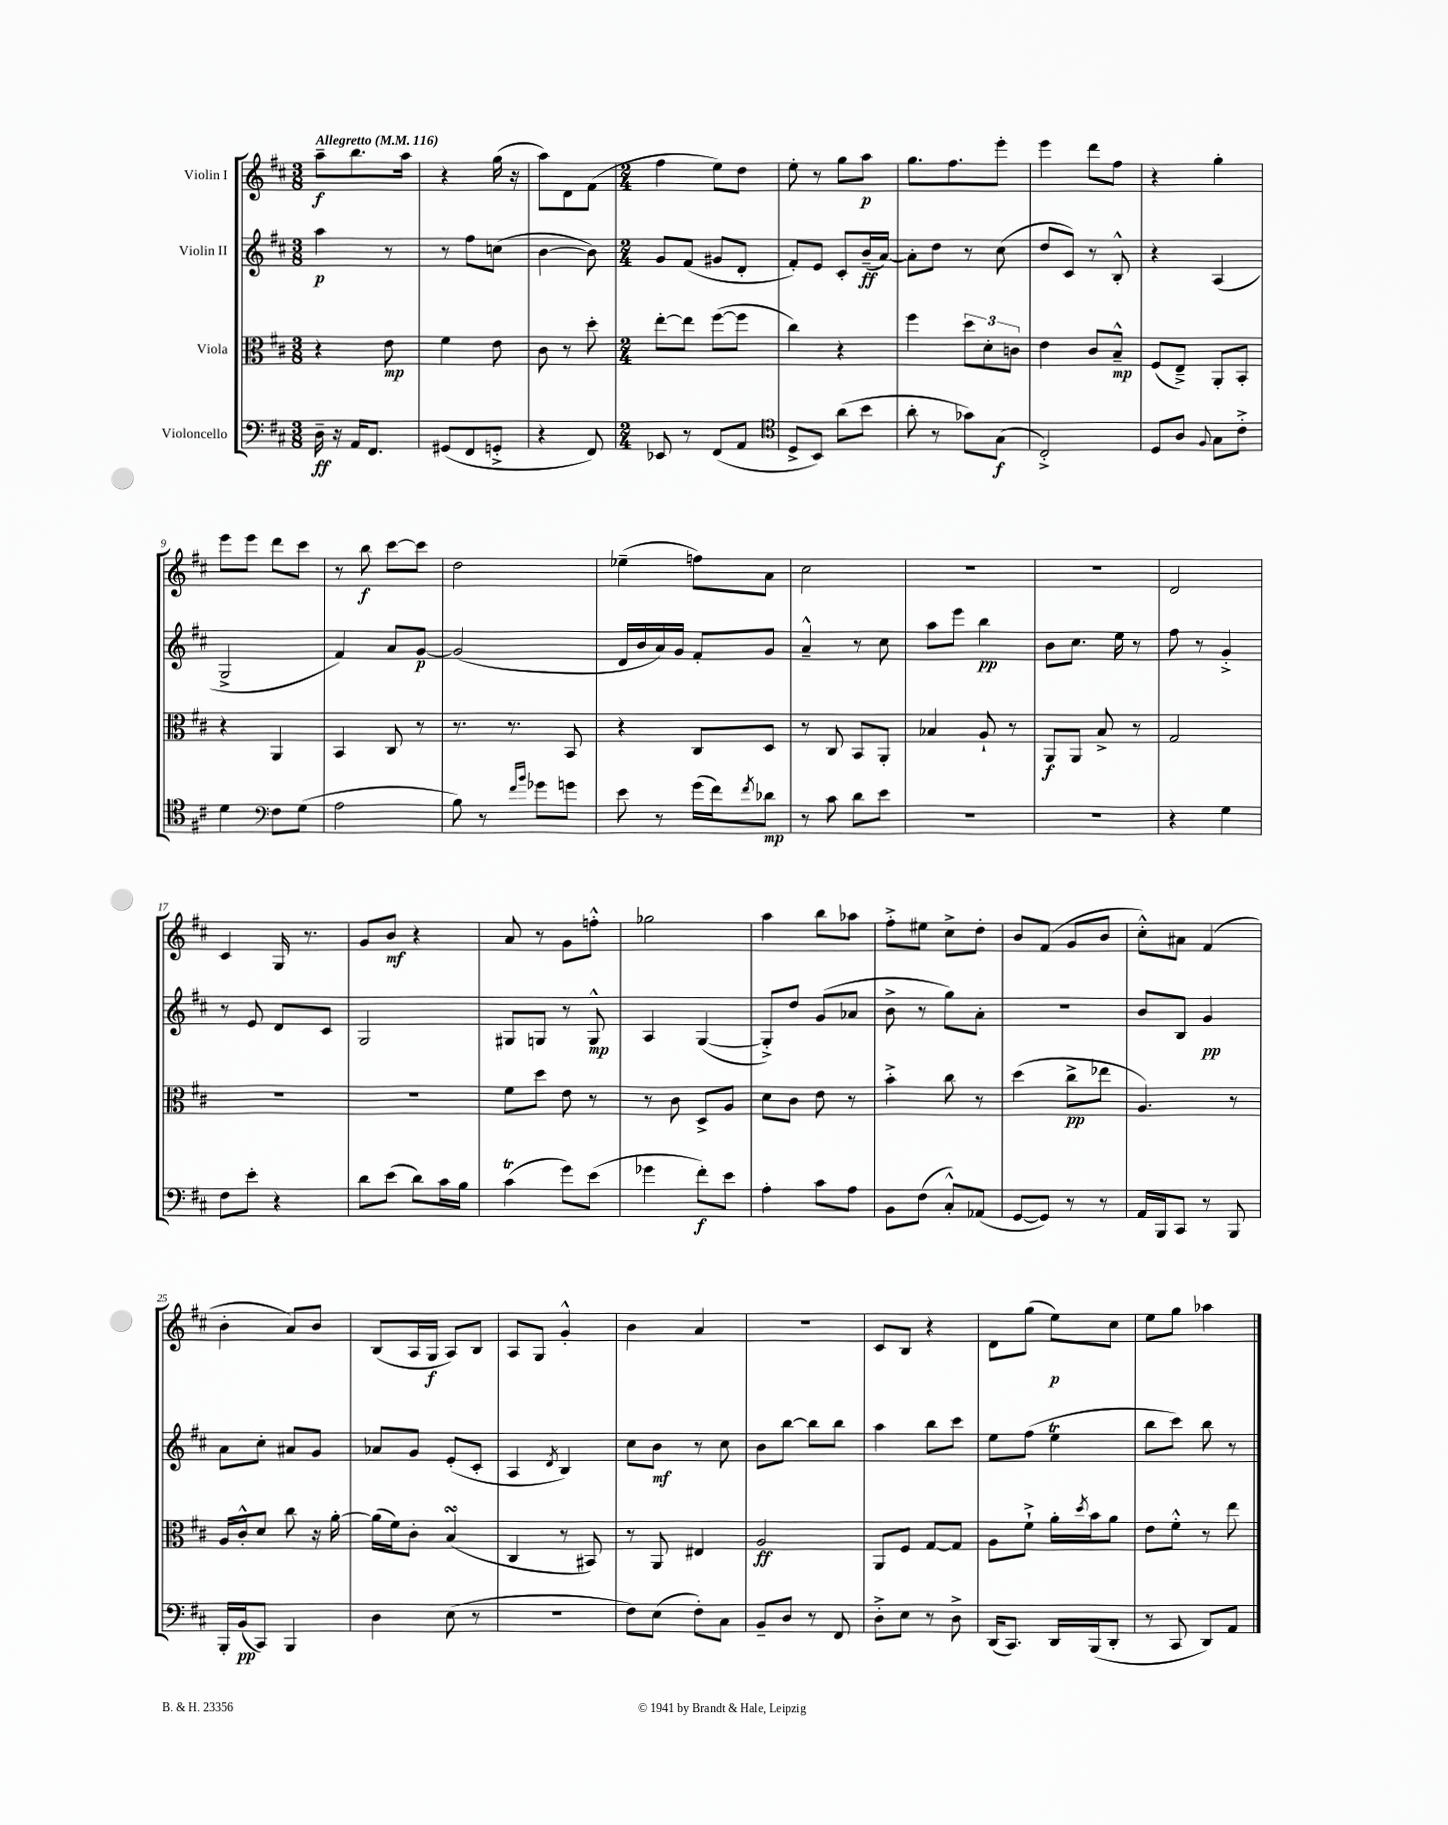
<<
\new StaffGroup <<
\new Staff = "s0" \with { instrumentName = "Violin I" } {
    \clef treble \key d \major \numericTimeSignature \time 3/8 \tempo "Allegretto" 4 = 116
    a''8--\f b''8. a''16 |
    r4 g''16( r16 |
    a''8) d'8 fis'8( |
    \numericTimeSignature \time 2/4 fis''4 e''8) d''8 |
    e''8-. r8 g''8 a''8\p |
    g''8. fis''8. e'''8-. |
    e'''4 d'''8 fis''8 |
    r4 g''4-. |
    e'''8 e'''8 d'''8 cis'''8 |
    r8 b''8\f cis'''8~ cis'''8 |
    d''2 |
    ees''4--( f''8) a'8 |
    cis''2 |
    R2 |
    R2 |
    d'2 |
    cis'4 g16 r8. |
    g'8 b'8\mf r4 |
    a'8 r8 g'8 f''8-.-^ |
    ges''2 |
    a''4 b''8 aes''8 |
    fis''8-.-> eis''8 cis''8-> d''8-. |
    b'8 fis'8( g'8 b'8 |
    cis''8-.-^) ais'8 fis'4( |
    b'4-. a'8) b'8 |
    b8( a16 g16\f a8) b8 |
    a8 g8 g'4-.-^ |
    b'4 a'4 |
    R2 |
    cis'8 b8 r4 |
    d'8 g''8( e''8\p) cis''8 |
    e''8 g''8 aes''4 \bar "|." |
}
\new Staff = "s1" \with { instrumentName = "Violin II" } {
    \clef treble \key d \major \numericTimeSignature \time 3/8
    a''4\p r8 |
    r8 fis''8 c''8( |
    b'4~ b'8) |
    \numericTimeSignature \time 2/4 g'8 fis'8( gis'8 d'8-. |
    fis'8-.) e'8 cis'8-. b'16--\ff( a'16~) |
    a'8-. d''8 r8 cis''8( |
    d''8 cis'8) r8 b8-.-^ |
    r4 a4( |
    g2-> |
    fis'4) a'8 g'8~\p |
    g'2( |
    d'16 b'16 a'16) g'16 fis'8-. g'8 |
    a'4---^ r8 cis''8 |
    a''8 e'''8 b''4\pp |
    b'8 cis''8. e''16 r8 |
    fis''8 r8 g'4-.-> |
    r8 e'8 d'8 cis'8 |
    g2 |
    gis8 g8 r8 g8-^\mp |
    a4 g4~( |
    g8-.->) d''8 g'8( aes'8 |
    b'8-> r8 g''8) a'8-. |
    r2 |
    b'8 b8 g'4\pp |
    a'8 cis''8-. ais'8 g'8 |
    aes'8 g'8 e'8-.( cis'8-. |
    a4 \acciaccatura { d'8 } b4) |
    cis''8 b'8\mf r8 cis''8 |
    b'8 b''8~ b''8 b''8 |
    a''4 b''8 cis'''8 |
    e''8 fis''8( e''4\trill |
    b''8 cis'''8) b''8 r8 \bar "|." |
}
\new Staff = "s2" \with { instrumentName = "Viola" } {
    \clef alto \key d \major \numericTimeSignature \time 3/8
    r4 e'8\mp |
    fis'4 e'8 |
    cis'8 r8 d''8-. |
    \numericTimeSignature \time 2/4 e''8~-. e''8 fis''8~( fis''8 |
    cis''4) r4 |
    fis''4 \tuplet 3/2 { d''8 d'8-. c'8 } |
    e'4 cis'8 b8---^\mp |
    fis8( e8--->) a,8-. b,8-. |
    r4 a,4 |
    b,4 cis8 r8 |
    r8. r8. b,8 |
    r4 cis8 d8 |
    r8 cis8 b,8 a,8-. |
    bes4 a8-! r8 |
    a,8\f a,8 b8-> r8 |
    g2 |
    R2 |
    R2 |
    fis'8 d''8 e'8 r8 |
    r8 cis'8 d8-> a8 |
    d'8 cis'8 e'8 r8 |
    b'4-.-> cis''8 r8 |
    d''4( cis''8->\pp ees''8 |
    a4.) r8 |
    a16 cis'16-.-^ d'8 cis''8 r16 a'16~-. |
    a'16( fis'16) cis'8-. b4\turn( |
    cis4 r8 bis,8) |
    r8 a,8 eis4 |
    a2\ff |
    a,8 fis8 g8~ g8 |
    a8 fis'8-!-> a'16-. \acciaccatura { d''8 } b'16 a'8 |
    e'8 fis'8-.-^ r8 e''8 \bar "|." |
}
\new Staff = "s3" \with { instrumentName = "Violoncello" } {
    \clef bass \key d \major \numericTimeSignature \time 3/8
    d16--\ff r16 a,16 fis,8. |
    gis,8( fis,8 g,8-.-> |
    r4 fis,8) |
    \numericTimeSignature \time 2/4 ees,8 r8 fis,8( a,8 |
    \clef tenor d8-> b,8) a'8( b'8 |
    a'8-. r8 ges'8) g8\f( |
    cis2-.->) |
    d8 a8 \appoggiatura { fis8 } g8 cis'8-.-> |
    d'4 \clef bass fis8 g8( |
    a2 |
    b8) r8 \grace { fis'16 b'16 } ges'8 g'8 |
    e'8 r8 g'16( fis'16) \acciaccatura { fis'8 } des'8\mp |
    r8 cis'8 d'8 e'8 |
    R2 |
    R2 |
    r4 g4 |
    fis8 e'8-. r4 |
    d'8 e'8( d'8) cis'16 b16 |
    cis'4\trill( g'8) e'8( |
    ges'4 fis'8-.\f) e'8 |
    a4-. cis'8 a8 |
    b,8 fis8( cis8-.-^) aes,8( |
    g,8~ g,8) r8 r8 |
    a,16 b,,16 cis,8 r8 b,,8 |
    b,,16-. b,16\pp( cis,8) b,,4 |
    d4 e8( r8 |
    R2 |
    fis8) e8( fis8-.) cis8 |
    b,8-- d8 r8 fis,8 |
    d8-.-> e8 r8 d8-> |
    d,16( cis,8.) d,16 b,,16( d,8-. |
    r8 cis,8 d,8) a,8 \bar "|." |
}
>>
>>
